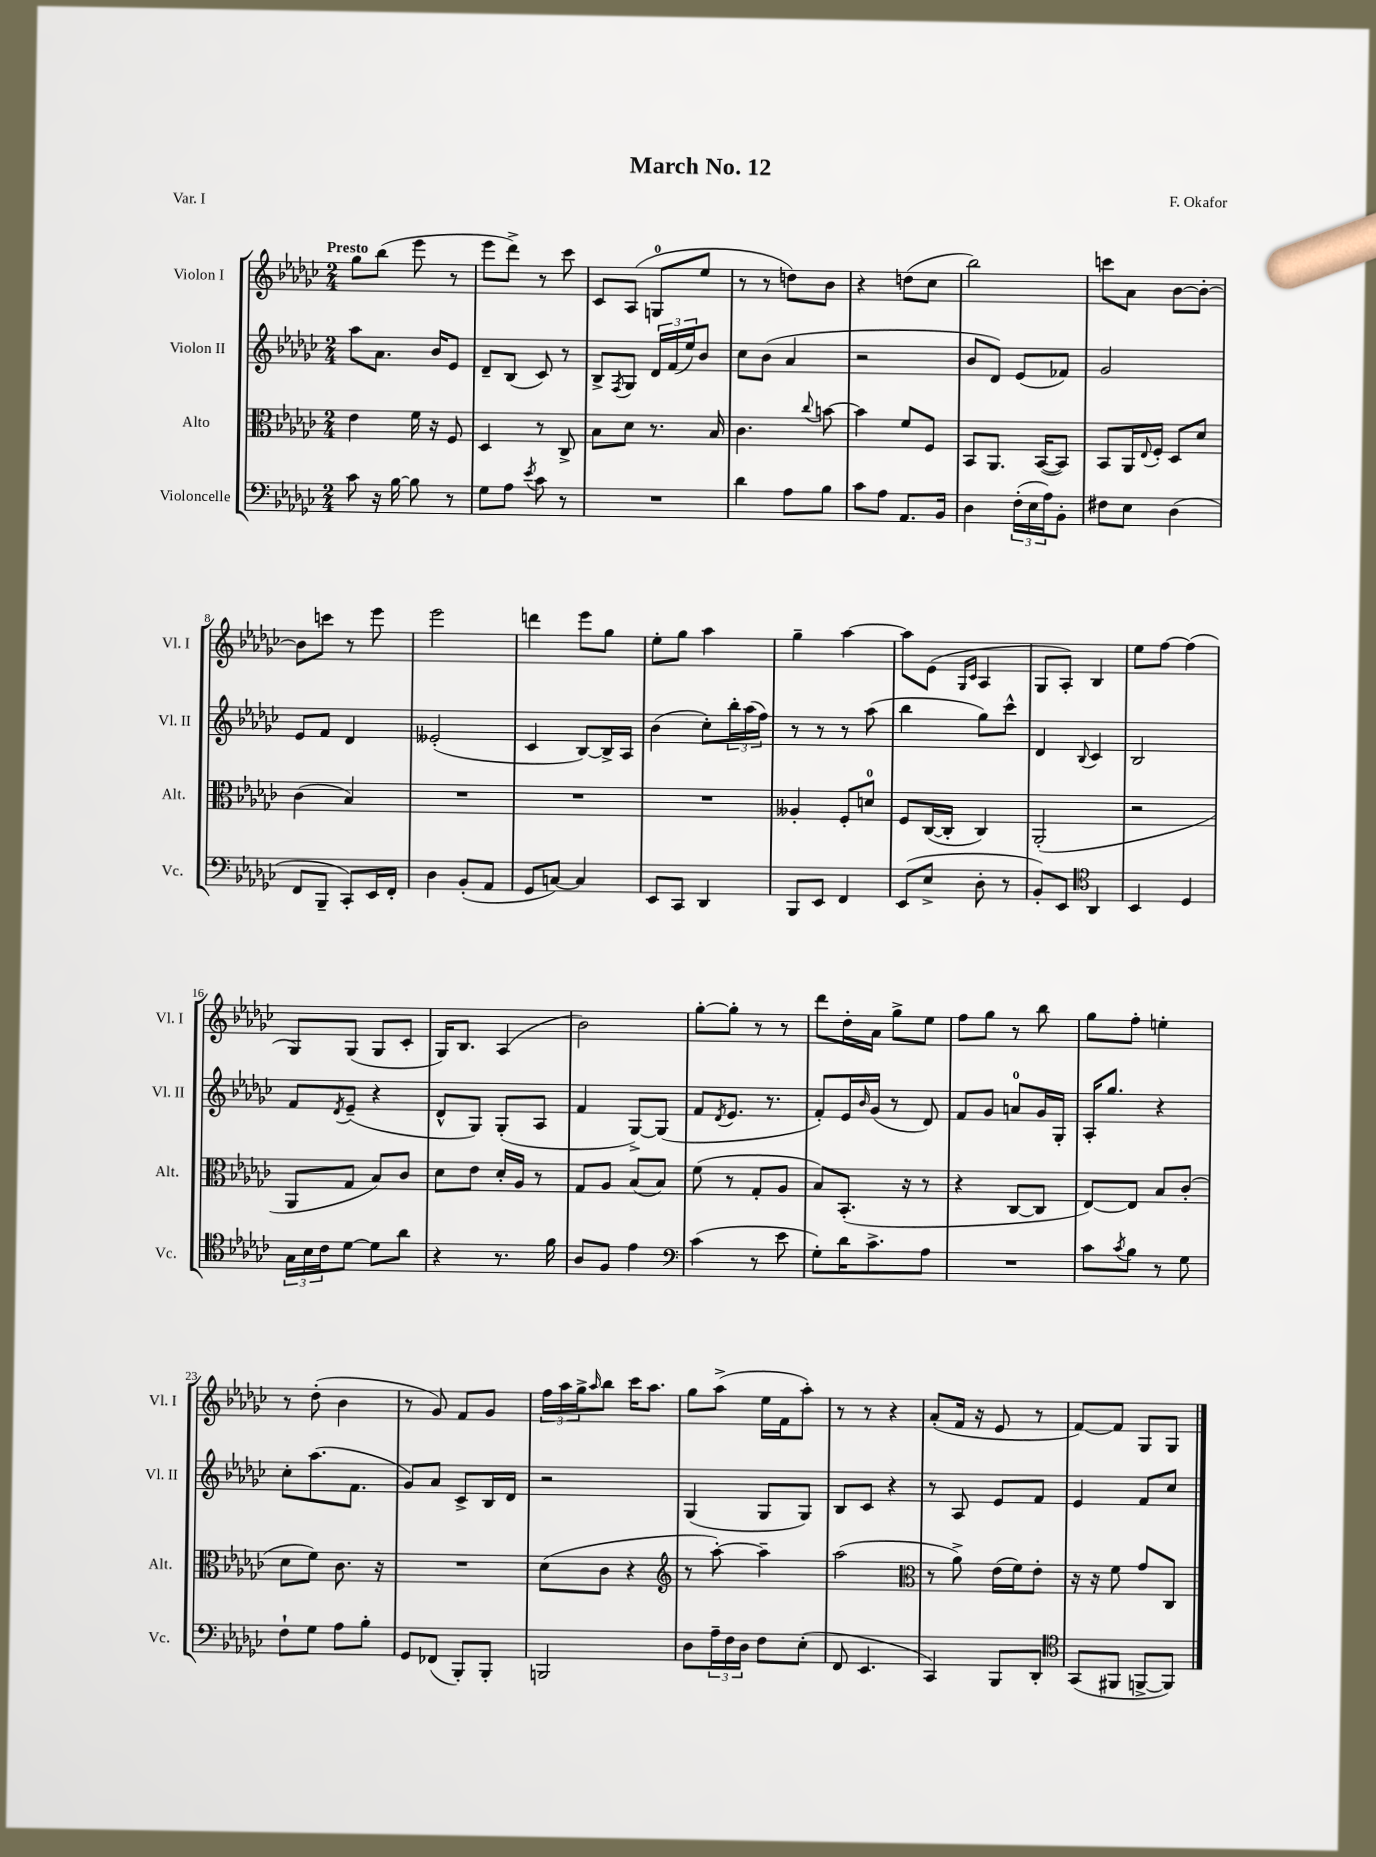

**kern	**kern	**kern	**kern
*staff4	*staff3	*staff2	*staff1
*clefF4	*clefC3	*clefG2	*clefG2
*k[b-e-a-d-g-c-]	*k[b-e-a-d-g-c-]	*k[b-e-a-d-g-c-]	*k[b-e-a-d-g-c-]
*M2/4	*M2/4	*M2/4	*M2/4
8c-	4e-	8aa-	8gg-
16r	.	8.a-	(8bb-
[16B-	.	.	.
8B-]	16f	.	8eee-
.	16r	16b-	.
8r	8F	8e-	8r
=	=	=	=
8G-	4D-	8d-~	8eee-
8A-	.	(8B-	8ddd-^)
8qe-	.	.	.
8c-	8r	8c-)	8r
8r	8C-^	8r	8ccc-
=	=	=	=
2r	8B-	8B-^	8c-
.	.	8qF	.
.	8d-	8G-	(8A-
.	8.r	24d-	8G
.	.	(24f	.
.	.	24ee-)	.
.	.	8b-	8ee-
.	16B-	.	.
=	=	=	=
4d-	4.c-	8cc-	8r
.	.	(8b-	8r
8A-	.	4a-	8dd)
.	8qqcc-	.	.
8B-	[8b	.	8b-
=	=	=	=
8c-	4b]	2r	4r
8A-	.	.	.
8.AA-	8f	.	(8dd
.	8F	.	8cc-
16BB-	.	.	.
=	=	=	=
4D-	8BB-	8b-	2bb-)
.	8.AA-	8d-)	.
(24F'	.	(8e-	.
24E-	.	.	.
.	([16BB-	.	.
24A-)	.	.	.
8BB-'	8BB-])	8f-)	.
=	=	=	=
8F#	8BB-	2g-	8ccc
8E-	16AA-	.	8a-
.	8qqE-	.	.
.	16F'	.	.
(4D-	8D-	.	[8b-
.	8d-	.	8b-'_
=	=	=	=
8FF	(4c-	8e-	8b-]
8BBB-~	.	8f	8ccc
8CC-')	4B-)	4d-	8r
16EE-	.	.	8eee-
16FF'	.	.	.
=	=	=	=
4D-	2r	(2e--'	2eee-
(8BB-'	.	.	.
8AA-	.	.	.
=	=	=	=
8GG-	2r	4c-	4ddd
[8C)	.	.	.
4C]	.	[8B-)	8eee-
.	.	16B-^]	8gg-
.	.	16A-	.
=	=	=	=
8EE-	2r	(4b-	8ee-'
8CC-	.	.	8gg-
4DD-	.	8cc-')	4aa-
.	.	24bb-'	.
.	.	(24aa-	.
.	.	24ff)	.
=	=	=	=
8BBB-	4A--'	8r	4gg-~
8EE-	.	8r	.
4FF	8F'	8r	[4aa-
.	8d	(8aa-	.
=	=	=	=
(8EE-	8F	4bb-	8aa-]
8E-^	([16C-	.	(8e-
.	16C-']	.	.
.	.	.	16qqG-
.	.	.	16qqc-
8D-'	4C-)	8gg-)	4A-
8r	.	8ccc-^^	.
=	=	=	=
8BB-')	(2AA-'	4d-	8G-
8EE-	.	.	8A-')
*clefC4	*	*	*
.	.	8qqB-	.
4AA-	.	4c-	4B-
=	=	=	=
4BB-	2r	2B-	8ee-
.	.	.	[8ff
4D-	.	.	(4ff]
=	=	=	=
24G-	8AA-	8f	8G-)
24B-	.	.	.
24c-	.	.	.
.	.	8qd-	.
[8d-	8G-	(8e-~	(8G-
8d-]	8B-)	4r	8G-
8a-	8c-	.	8c-'
=	=	=	=
4r	8d-	8d-^^	16G-)
.	.	.	8.B-
.	8e-	8G-)	.
8.r	16d-'	(8G-'	(4A-
.	16A-	.	.
.	8r	8A-	.
16f	.	.	.
=	=	=	=
8A-	8G-	4f	2b-)
8F	8A-	.	.
4e-	(8B-	[8G-^)	.
.	8B-)	(8G-]	.
=	=	=	=
*clefF4	*	*	*
(4c-	(8f	8f	[8gg-'
.	.	8qd-	.
.	8r	8.e-	8gg-']
8r	8G-'	.	8r
.	.	8.r	.
8e-	8A-	.	8r
=	=	=	=
8G-')	8B-)	8f')	8ddd-
16d-	(8.BB-'	16e-	16dd-'
.	.	16qqb-	.
8.c-^	.	(16g-	16a-
.	.	8r	8gg-^
.	16r	.	.
8A-	8r	8d-)	8ee-
=	=	=	=
2r	4r	8f	8ff
.	.	8g-	8gg-
.	[8C-	8a	8r
.	8C-]	16g-	8bb-
.	.	16G-'	.
=	=	=	=
8c-	[8E-)	16A-'	8gg-
.	.	8.gg-	.
8qc-	.	.	.
8B-	8E-]	.	8ff'
8r	8B-	4r	4ee'
8G-	(8c-'	.	.
=	=	=	=
8F`	8d-	8cc-'	8r
8G-	8f)	(8.aa-	(8dd-'
8A-	8.c-	.	4b-
.	.	8.f	.
8B-'	.	.	.
.	16r	.	.
=	=	=	=
8GG-	2r	8g-)	8r
(8FF-	.	8a-	8g-)
8BBB-')	.	8c-^	8f
8BBB-'	.	16B-	8g-
.	.	16d-	.
=	=	=	=
2BBB	(8d-	2r	24ff
.	.	.	24aa-
.	.	.	24gg-^
.	.	.	16qqaa-
.	8c-	.	8bb-
.	4r	.	16ccc-
.	.	.	8.aa-
=	=	=	=
*	*clefG2	*	*
8D-	8r	(4G-	8gg-
24A-~	[8aa-')	.	(8aa-^
24F	.	.	.
24D-	.	.	.
8F	4aa-~]	8G-	16ee-
.	.	.	16f
(8E-'	.	8G-)	8aa-')
=	=	=	=
8FF	(2aa-	8B-	8r
4.EE-	.	8c-	8r
.	.	4r	4r
=	=	=	=
*	*clefC3	*	*
4CC-)	8r	8r	(8a-'
.	8a-^)	8A-	16f
.	.	.	16r
8BBB-	(16e-	8e-	8e-
.	16f)	.	.
8DD-'	8e-'	8f	8r
=	=	=	=
*clefC4	*	*	*
(8GG-	16r	4e-	[8f)
.	16r	.	.
8FF#	8f	.	8f]
[8FF^	8g-	8f	8G-
8FF])	8C-	8cc-	8G-
==	==	==	==
*-	*-	*-	*-
